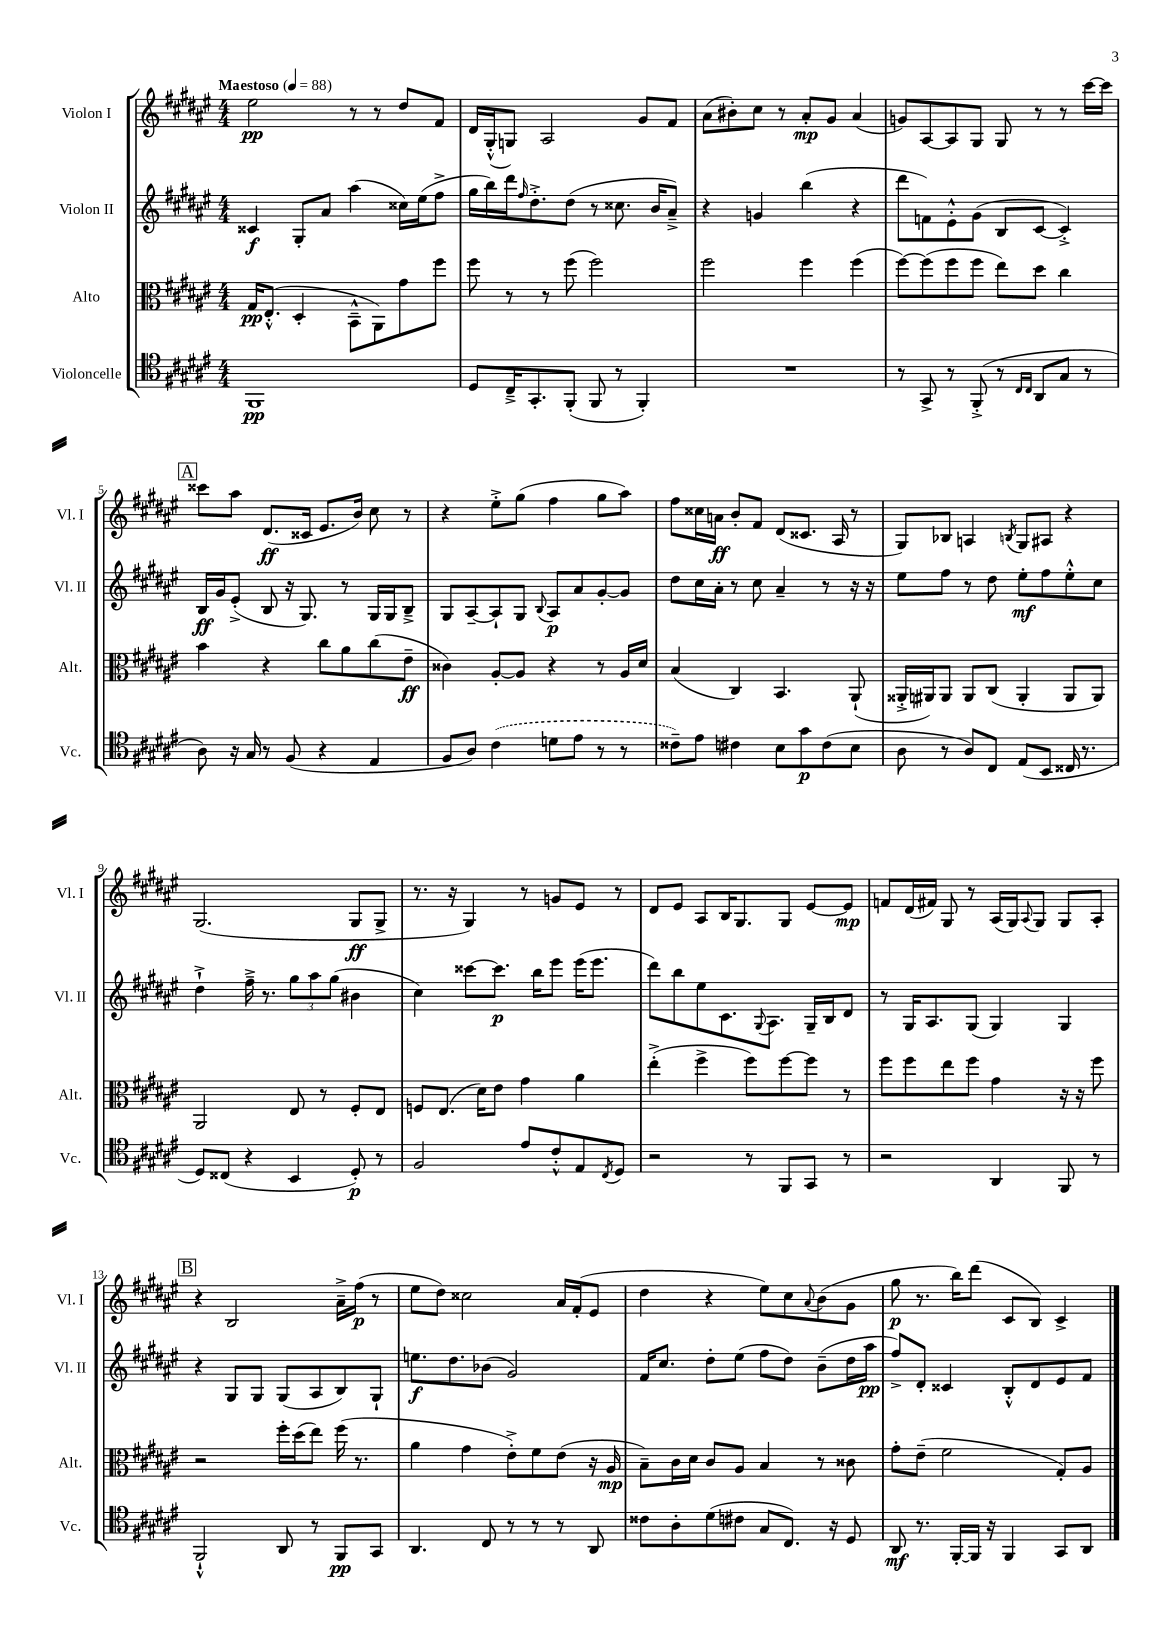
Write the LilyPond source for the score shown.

<<
\new StaffGroup <<
\new Staff = "s0" \with { instrumentName = "Violon I" shortInstrumentName = "Vl. I" } {
    \clef treble \key fis \major \numericTimeSignature \time 4/4 \tempo "Maestoso" 4 = 88
    eis''2\pp r8 r8 dis''8 fis'8 |
    dis'16 gis16-.-^( g8) ais2 gis'8 fis'8 |
    ais'8( bis'8-.) cis''8 r8 ais'8-.\mp gis'8 ais'4( |
    g'8) ais8~ ais8 gis8 gis8 r8 r8 cis'''16~ cis'''16 |
    \mark \markup { \box "A" } cisis'''8 ais''8 dis'8.\ff( cisis'16 eis'8. b'16) cis''8 r8 |
    r4 eis''8-.-> gis''8( fis''4 gis''8 ais''8) |
    fis''8 cisis''16 a'16\ff b'8-. fis'8 dis'8( cisis'8. ais16 r8 |
    gis8) bes8 a4 \acciaccatura { b8 } gis8 ais8 r4 |
    gis2.( gis8\ff gis8-> |
    r8. r16 gis4) r8 g'8 eis'8 r8 |
    dis'8 eis'8 ais8 b16 gis8. gis8 eis'8~ eis'8\mp |
    f'8 dis'16( fis'16) gis8 r8 ais16( gis16) \appoggiatura { ais8 } gis8 gis8 ais8-. |
    \mark \markup { \box "B" } r4 b2 ais'16---> fis''16\p( r8 |
    eis''8 dis''8) cisis''2 ais'16 fis'16-.( eis'8 |
    dis''4 r4 eis''8) cis''8 \appoggiatura { ais'8 } b'8( gis'8 |
    gis''8\p r8. b''16) dis'''8( cis'8 b8) cis'4-> \bar "|." |
}
\new Staff = "s1" \with { instrumentName = "Violon II" shortInstrumentName = "Vl. II" } {
    \clef treble \key fis \major \numericTimeSignature \time 4/4
    cisis'4\f gis8-. ais'8 ais''4( cisis''16) eis''16( fis''8-> |
    gis''16 b''16) dis'''16 \grace { fis''16 } dis''8.-.-> dis''8( r8 cisis''8. b'16 ais'8--->) |
    r4 g'4 b''4( r4 |
    dis'''8 f'8) eis'8-.-^ gis'8( b8 cis'8~ cis'4-.->) |
    \mark \markup { \box "A" } b16\ff gis'16 eis'8-.->( b8 r16 gis8.) r8 gis16 gis16 b8---> |
    gis8 ais8~-- ais8-! gis8 \appoggiatura { b8 } ais8\p ais'8 gis'8~-. gis'8 |
    dis''8 cis''16 ais'16-. r8 cis''8 ais'4-- r8 r16 r16 |
    eis''8 fis''8 r8 dis''8 eis''8-.\mf fis''8 eis''8-.-^ cis''8 |
    dis''4-!-> fis''16---> r8. \tuplet 3/2 { gis''8 ais''8 gis''8( } bis'4 |
    cis''4) cisis'''8~ cisis'''8.\p b''16 eis'''8 eis'''16( eis'''8. |
    dis'''8) b''8 eis''8 cis'8. \appoggiatura { gis8 } ais8. gis16-- b16 dis'8 |
    r8 gis16 ais8. gis8( gis4) gis4 |
    \mark \markup { \box "B" } r4 gis8 gis8 gis8( ais8 b8) gis8-! |
    e''8.\f dis''8. bes'8( gis'2) |
    fis'16 cis''8. dis''8-. eis''8( fis''8 dis''8) b'8--( dis''16 ais''16\pp |
    fis''8->) dis'8-. cisis'4 b8-.-^ dis'8 eis'8 fis'8 \bar "|." |
}
\new Staff = "s2" \with { instrumentName = "Alto" shortInstrumentName = "Alt." } {
    \clef alto \key fis \major \numericTimeSignature \time 4/4
    gis16\pp eis8.-.-^( dis4-. b,8---^ ais,8) gis'8 fis''8 |
    fis''8 r8 r8 fis''8( fis''2) |
    fis''2 fis''4 fis''4( |
    fis''8~) fis''8( fis''8 fis''8 eis''8) dis''8 cis''4 |
    \mark \markup { \box "A" } b'4 r4 cis''8 ais'8 cis''8( eis'8--\ff |
    cisis'4) ais8~-. ais8 r4 r8 ais16 dis'16 |
    b4( cis4) b,4. ais,8-!( |
    aisis,16-.-> ais,16) ais,8 ais,8 cis8( ais,4-. ais,8 ais,8) |
    ais,2 eis8 r8 fis8-. eis8 |
    f8 eis8.( dis'16) eis'8 gis'4 ais'4 |
    eis''4-.->( fis''4-> fis''8) fis''8~ fis''8 r8 |
    fis''8 fis''8 eis''8 fis''8 gis'4 r16 r16 fis''8 |
    \mark \markup { \box "B" } r2 fis''16-. dis''16( eis''8) fis''16( r8. |
    ais'4 gis'4 eis'8-.->) fis'8 eis'8( r16 ais16\mp |
    b8--) cis'16 dis'16 cis'8 ais8 b4 r8 cisis'8 |
    gis'8-. eis'8--( fis'2 gis8-.) ais8 \bar "|." |
}
\new Staff = "s3" \with { instrumentName = "Violoncelle" shortInstrumentName = "Vc." } {
    \clef tenor \key fis \major \numericTimeSignature \time 4/4
    fis,1\pp |
    dis8 cis16---> gis,8.-. fis,8-.( fis,8 r8 fis,4-.) |
    R1 |
    r8 gis,8-> r8 fis,8-.->( r8 \grace { cis16 cis16 } ais,8 gis8 r8 |
    \mark \markup { \box "A" } ais8) r16 gis16 r8 fis8( r4 eis4 |
    fis8 ais8) \once \slurDashed cis'4( d'8 eis'8 r8 r8 |
    cisis'8--) eis'8 cis'4 b8 gis'8\p cis'8( b8 |
    ais8 r8 ais8) cis8 eis8( b,8 cisis16 r8. |
    dis8) cisis8( r4 b,4 dis8-.\p) r8 |
    fis2 eis'8 cis'8-.-^ eis8 \acciaccatura { cis8 } dis8 |
    r2 r8 fis,8 gis,8 r8 |
    r2 ais,4 fis,8 r8 |
    \mark \markup { \box "B" } fis,2-!-^ ais,8 r8 fis,8\pp gis,8 |
    ais,4. cis8 r8 r8 r8 ais,8 |
    cisis'8 ais8-. dis'8( cis'8 gis8 cis8.) r16 dis8 |
    ais,8\mf r8. fis,16~-. fis,16 r16 fis,4 gis,8 ais,8 \bar "|." |
}
>>
>>
